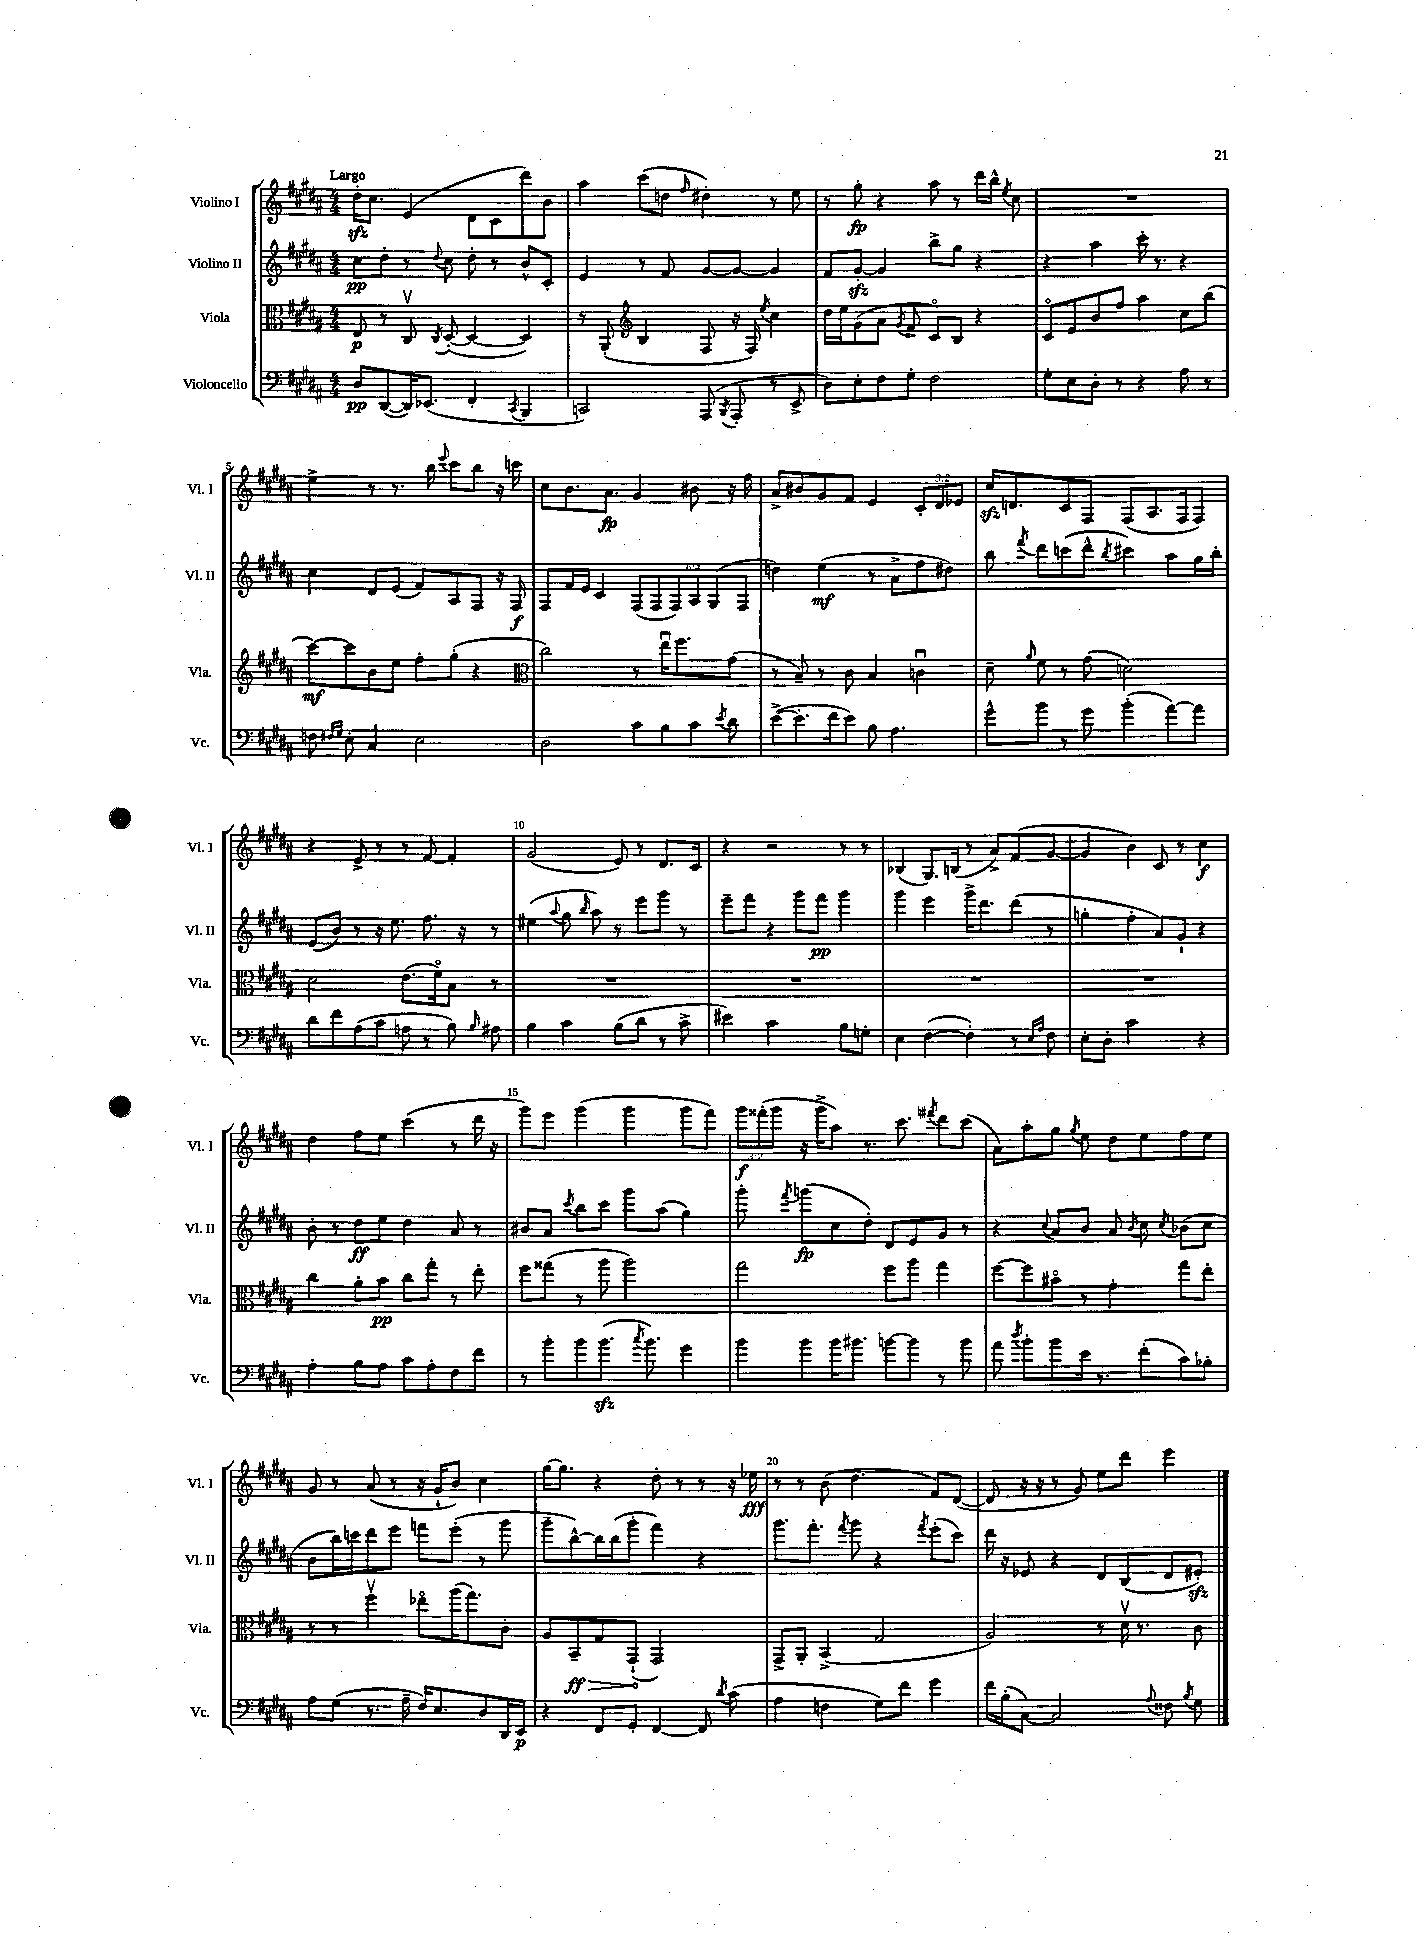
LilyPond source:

<<
\new StaffGroup <<
\new Staff = "s0" \with { instrumentName = "Violino I" shortInstrumentName = "Vl. I" } {
    \clef treble \key b \major \numericTimeSignature \time 4/4 \override Staff.TupletNumber.text = #tuplet-number::calc-fraction-text \tempo "Largo"
    \autoBeamOff dis''16[-.\sfz cis''8.] e'4( dis'8[ cis'8 dis'''8) b'8] |
    ais''4 cis'''8[( d''8] \grace { fis''16 } dis''4-.) r8 e''8 |
    r8 gis''8-.\fp r4 ais''8 r8 dis'''16[ b''16]-^ \acciaccatura { e''8 } cis''8 |
    R1 |
    e''4-> r8 r8. b''16 \appoggiatura { e'''8 } cis'''8[ b''8] r16 c'''16 |
    cis''8[ b'8. ais'8.]\fp gis'4 bis'8 r16 fis''16 |
    ais'8[-> bis'8 gis'8 fis'8] e'4 \tuplet 3/2 { cis'8[-. dis'8 ees'8] } |
    cis''16[\sfz d'8. cis'8 fis8] fis8[( ais8. fis16 fis8]) |
    r4 e'8-> r8 r8 fis'8~ fis'4-. |
    gis'2( e'8) r8 dis'8.[ cis'16] |
    r4 r2 r8 r8 |
    bes4( gis8.[) b16]( r8 ais'8[->) fis'8( gis'8]~ |
    gis'4 b'4) cis'8 r8 cis''4\f |
    dis''4 fis''8[ e''8] cis'''4( r8 dis'''16 r16 |
    gis'''8[) e'''8] gis'''4( gis'''4 gis'''8[ fis'''8]) |
    \tuplet 3/2 { gis'''16[\f fisis'''16-.( gis'''16] } r16 gis'''16[-> ais''8]) r8. cis'''8. \acciaccatura { fis'''8 } dis'''8[ cis'''8]( |
    ais'8[) ais''8-. gis''8] \acciaccatura { gis''8 } e''8 dis''8[ e''8 fis''8 e''8] |
    gis'8 r8 ais'8( r8 r16 gis'16[-! b'8]) cis''4 |
    gis''16[~ gis''8.] r4 dis''8-. r8 r8 r16 ees''16\fff |
    r8 r8 b'8( dis''4. fis'8[) dis'8]~( |
    dis'8 r16 r16 r8 gis'8) e''8[ dis'''8] e'''4 \bar "|." |
}
\new Staff = "s1" \with { instrumentName = "Violino II" shortInstrumentName = "Vl. II" } {
    \clef treble \key b \major \numericTimeSignature \time 4/4 \override Staff.TupletNumber.text = #tuplet-number::calc-fraction-text
    \autoBeamOff cis''8[\pp dis''8]-. r8 \appoggiatura { dis''8 } cis''8 dis''8-. r8 b'8[-^ cis'8]-. |
    e'4 r8 fis'8 gis'8[~ gis'8]~ gis'4 |
    fis'8[ gis'8]~-.\sfz gis'4 b''8[-> gis''8] r4 |
    r4 ais''4 cis'''16-. r8. r4 |
    cis''4 dis'8[ e'8]( fis'8[) ais8 fis8] r16 fis16\f |
    fis8[ fis'16 e'16] cis'4 \tuplet 6/4 { fis8[( fis8 fis8) ais8 gis8( fis8] } |
    d''4) e''4\mf( r8 ais'8[-> fis''8 dis''8]) |
    b''8 \acciaccatura { fis'''8 } dis'''8[ c'''8( dis'''8]-^ \acciaccatura { b''8 } cis'''4) ais''8[ gis''16 b''16]-. |
    e'8[( b'8]) r8 r16 e''8. fis''8. r16 r8 |
    eis''4( \appoggiatura { ais''8 } gis''8 \grace { b''16 } ais''8) r8 e'''8[ gis'''8] r8 |
    e'''8[-- fis'''8] r4 gis'''8[ fis'''8]\pp gis'''4 |
    gis'''4 e'''4 gis'''16[-> dis'''8. dis'''8]( r8 |
    g''4-. fis''4-. ais'8[) gis'8]-! r4 |
    b'8-. r8 dis''8[\ff e''8] dis''4 ais'8 r8 |
    bis'8[ ais'8] \acciaccatura { cis'''8 } b''8[ cis'''8] gis'''8[ ais''8]( gis''4) |
    gis'''8-. \acciaccatura { fis'''8 } g'''8[\fp( cis''8 dis''8]-.) dis'8[ e'8 gis'8] r8 |
    r4 \appoggiatura { cis''8 } ais'8[ b'8] ais'8 \acciaccatura { b'8 } cis''8 \acciaccatura { cis''8 } bes'8[( cis''8] |
    b'8[ b''16) c'''16 dis'''8 e'''8] f'''8[ e'''8]-.( r8 gis'''8 |
    gis'''8[-- b''8~-^) b''16 b''16( gis'''8]-. fis'''4) r4 |
    gis'''8.[ fis'''8.]-. \acciaccatura { fis'''8 } gis'''8 r4 \acciaccatura { fis'''8 } e'''8[-.( cis'''8]) |
    dis'''16 r16 ees'8 r4 dis'8[ b8( dis'8 eis'8]-.\sfz) \bar "|." |
}
\new Staff = "s2" \with { instrumentName = "Viola" shortInstrumentName = "Vla." } {
    \clef alto \key b \major \numericTimeSignature \time 4/4
    \autoBeamOff e8\p r8 cis8\upbow \acciaccatura { cis8 } dis8~-.( dis4~ dis4) |
    r8 ais,8-.( \clef treble b4 fis8 r16 fis16) \acciaccatura { e''8 } cis''4 |
    dis''16[ e''16 gis'8( ais'8] \acciaccatura { gis'8 } fis'8-> cis'8[\flageolet) b8] r4 |
    cis'8[\flageolet e'8 b'8 fis''8] ais''4 cis''8[ b''8]( |
    cis'''8[~\mf) cis'''8 b'8 e''8] fis''8[-. gis''8]-.( r4 |
    \clef alto cis''2) r8 e''16[\downbow fis''8. gis'8]( |
    r8 b8--) r8 cis'8 b4 c'4\downbow |
    dis'8-- \grace { ais'16 } fis'8 r8 gis'8( d'2) |
    dis'2 e'8.[( fis'16\flageolet) b8] r8 |
    R1 |
    R1 |
    R1 |
    R1 |
    cis''4 ais'8[-. b'8]\pp cis''8[ gis''8]-. r8 e''8-. |
    fis''8[ gisis''8]( r8 ais''8 ais''2) |
    gis''2 fis''8[ ais''8] gis''4 |
    fis''8[~ fis''8 bis'8]\flageolet r8 gis'4-. gis''8[ e''8]-. |
    r8 r8 fis''4\upbow ees''8[\flageolet ais''16( gis''8.) cis'8]-. |
    ais8[ \once \override Hairpin.circled-tip = ##t b,8--\ff\> gis8 gis,8]-!\!( gis,2) |
    gis,8[-> ais,8]-. b,4->( gis2 |
    ais2) r8 dis'16\upbow r8. cis'8 \bar "|." |
}
\new Staff = "s3" \with { instrumentName = "Violoncello" shortInstrumentName = "Vc." } {
    \clef bass \key b \major \numericTimeSignature \time 4/4
    \autoBeamOff dis8[\pp dis,8~( dis,16) ees,8.]( fis,4-. \acciaccatura { cis,8 } b,,4 |
    c,2) ais,,8( \acciaccatura { b,,8 } ais,,8-. r8 e,8-> |
    dis8[) e8-. fis8 gis8]-. fis2 |
    gis8[-. e8 dis8]-. r8 r4 ais8 r8 |
    f8 \grace { fis16[ gis16] } e8-. cis4 e2 |
    dis2 cis'8[ b8 cis'8] \acciaccatura { e'8 } dis'8 |
    e'8[~->( e'8.-. fis'16 e'8]) b8 ais4. |
    gis'8[-^ b'8] r8 gis'8 b'4-.( ais'8[~) ais'8] |
    dis'8[ fis'8 ais8( cis'8] a8 r8 b8) \grace { b16 } ais8 |
    b4 cis'4 b8[( dis'8] r8 cis'8-> |
    eis'4) cis'2 b8[ g8]-. |
    e4 fis4~( fis4-.) r8 \grace { e16[ ais16] } fis8 |
    e8[-. dis8]-. cis'2 r4 |
    ais4-. b8[ ais8] cis'8[ ais8-. fis8 fis'8] |
    r8 b'8[-. b'8 b'8.]\sfz( \acciaccatura { cis''8 } b'8.) gis'4 |
    b'8[ b'8 b'16 bis'8.] b'8[~ b'8] r8 b'8 |
    ais'8 \acciaccatura { dis''8 } b'8[-. b'8 e'16] r8. fis'8[-.( cis'8) bes8]-. |
    ais8[ gis8]( r8. ais16-- fis16[) e8. dis8 dis,16 e,16]\p |
    r4 fis,8[ gis,8]-. fis,4~ fis,8 \acciaccatura { dis'8 } cis'8( |
    ais4 f4 gis8[) fis'8] gis'4 |
    fis'16[ b16-.( cis8]~) cis2 \appoggiatura { ais8 } fisis8 \acciaccatura { b8 } gis8 \bar "|." |
}
>>
>>
\layout { \context { \Score \override BarNumber.break-visibility = ##(#f #t #t) barNumberVisibility = #(every-nth-bar-number-visible 5) } }
